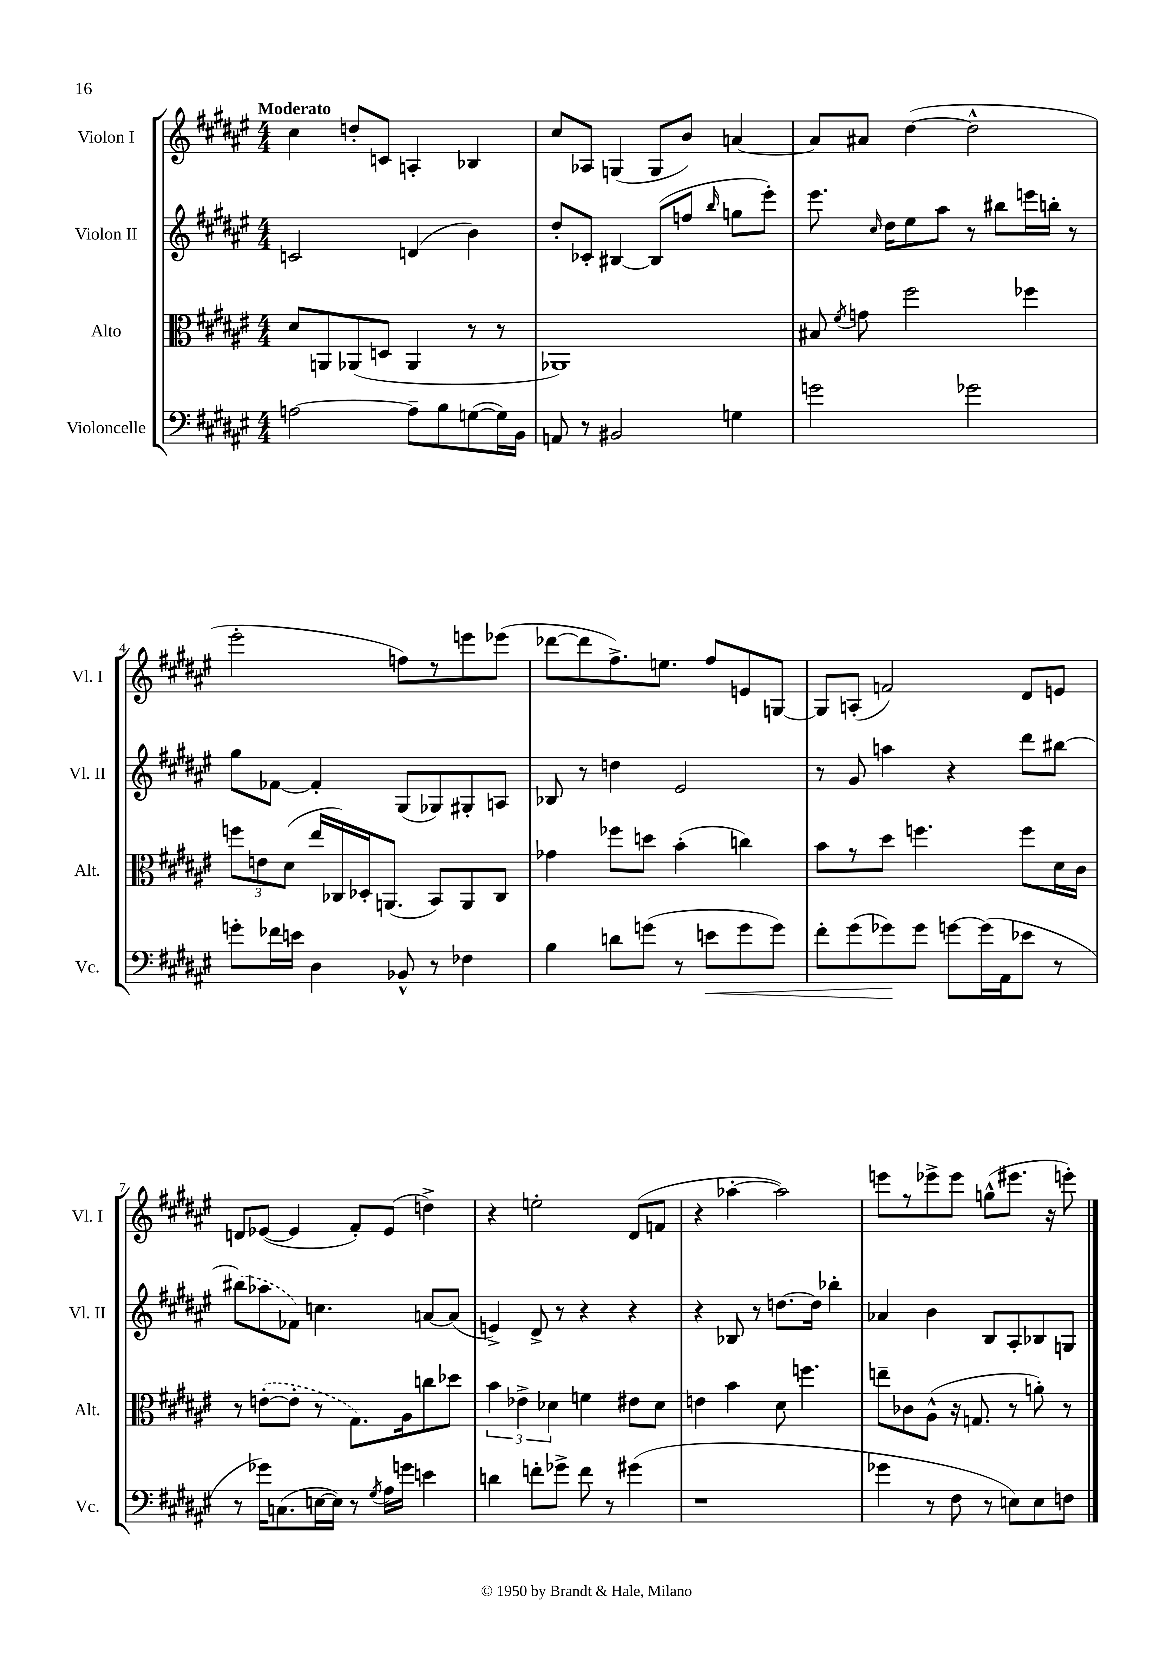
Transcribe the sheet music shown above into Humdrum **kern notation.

**kern	**dynam	**kern	**kern	**kern
*part4	*part4	*part3	*part2	*part1
*staff4	*staff4	*staff3	*staff2	*staff1
*I"Violoncelle	*	*I"Alto	*I"Violon II	*I"Violon I
*I'Vc.	*	*I'Alt.	*I'Vl. II	*I'Vl. I
*clefF4	*	*clefC3	*clefG2	*clefG2
*k[f#c#g#d#a#e#]	*	*k[f#c#g#d#a#e#]	*k[f#c#g#d#a#e#]	*k[f#c#g#d#a#e#]
*M4/4	*	*M4/4	*M4/4	*M4/4
=1	=1	=1	=1	=1
!	!	!	!	!LO:TX:a:B:t=Moderato
[2An\	.	8d#/L	2cn/	4cc#\
.	.	8AAn/	.	.
.	.	(8AA-X/	.	8ddn'/L
.	.	8Dn/J	.	8cn/J
8A~\L]	.	4AA-/	(4dn/	4An'/
8B\	.	.	.	.
([8Gn\	.	8r	4b\)	4B-X/
16G\L])	.	8r	.	.
16BB\JJ	.	.	.	.
=2	=2	=2	=2	=2
8AAn/	.	1AA-X)	8dd#'/L	8cc#/L
8r	.	.	8c-X'/J	8A-X/J
2BB#X/	.	.	[4B#X/	(4Gn/
.	.	.	(8B#/L]	8G/L
.	.	.	8ffn/J	8b/J)
.	.	.	16qqbb/	.
4Gn\	.	.	8ggn\L	[4an/
.	.	.	8eee#'\J)	.
=3	=3	=3	=3	=3
2gn\	.	8B#X/	8.eee#\	8a/L]
.	.	8qf#/	.	.
.	.	8gn\	.	8a#X/J
.	.	.	16qqcc#/	.
.	.	.	16dd#\KL	.
.	.	2ff#\	8ee#\	([4dd#\
.	.	.	8aa#\J	.
2g-X\	.	.	8r	2dd#^^\]
.	.	.	8bb#X\L	.
.	.	4ff-X\	16eeen\L	.
.	.	.	16bbn'\JJ	.
.	.	.	8r	.
!!LO:LB:g=z
=4	=4	=4	=4	=4
8gn'\L	.	12ffn\L	8gg#\L	2eee#'\
.	.	12en\	.	.
16f-X\L	.	.	[8f-X\J	.
.	.	(12d#\J	.	.
16en\JJ	.	.	.	.
4D#\	.	16ee#/LL	4f-'/]	.
.	.	16C-X/)	.	.
.	.	16D-X'/J	.	.
.	.	(8.AAn/J	.	.
8BB-X^^/	.	.	(8G#/L	8ffn\L)
8r	.	8BB/L)	8G-X/)	8r
4F-X\	.	8AA/	8G#X'/	8eeen\
.	.	8C-/J	8An/J	(8eee-X\J
=5	=5	=5	=5	=5
4B\	.	4g-X\	8B-X/	[8ddd-X\L
.	.	.	8r	8ddd-\]
8dn\L	.	8ff-X\L	4ddn\	8.ff#^\)
(8gn\J	.	8ddn\J	.	.
.	.	.	.	8.een\J
8r	.	(4b'\	2e#/	.
!	!LO:HP:b	!	!	!
8en\L	<	.	.	8ff#/L
8g\	.	4ccn\)	.	8en/
8g\J)	.	.	.	[8Gn/J
=6	=6	=6	=6	=6
8f#'\L	.	8b\L	8r	8G/L]
(8g#\	.	8r	8g#/	(8An'/J
8g-X\)	.	8dd#\J	4aan\	2fn/)
8g-\J	[	4.ffn\	.	.
[8gn\L	.	.	4r	.
(16g\L]	.	.	.	.
16AA#\J	.	.	.	.
8e-X\J	.	8ff\L	8ddd#\L	8d#/L
8r	.	16d#\L	[8bb#X\J	8en/J
.	.	16c#\JJ	.	.
!!LO:LB:g=z
=7	=7	=7	=7	=7
8r	.	8r	(8bb#X\L]	8dn/L
16g-X\KL)	.	([8en'\L	8aa-X\	([8e-X/J
(8.Cn\	.	.	.	.
.	.	8e'\J]	8f-X\J)	4e-/]
[16En\L	.	8r	4.ccn\	.
16E\JJ])	.	.	.	.
8r	.	8.G#\L)	.	8f#'/L)
8qG#/	.	.	.	.
16A#\LL	.	.	.	(8e-/J
16gn\JJ	.	16A#\k	.	.
4en\	.	8ccn\	[8an/L	4ddn^\)
.	.	8dd-X\J	(8a/J]	.
=8	=8	=8	=8	=8
4dn\	.	6b\	4en^/)	4r
.	.	6e-X^\	.	.
8fn'\L	.	.	8d#^/	2een'\
.	.	6d-X\	.	.
8g-X^\J	.	.	8r	.
8f\	.	4fn\	4r	.
8r	.	.	.	.
(4g#X\	.	8e#X\L	4r	(8d#/L
.	.	8d-\J	.	8fn/J
=9	=9	=9	=9	=9
1r	.	4en\	4r	4r
.	.	4b\	8B-X/	[4aa-X'\
.	.	.	8r	.
.	.	8d#\	[8.ddn\L	2aa-\])
.	.	4.ffn\	.	.
.	.	.	16dd\Jk]	.
.	.	.	4bb-X'\	.
=10	=10	=10	=10	=10
4g-X\	.	8een~\L	4a-X/	8eeen\L
.	.	8c-X\	.	8r
8r	.	(8A#^^\J	4b\	8eee-X^\
8F#\	.	16r	.	8eee-\J
.	.	8.Gn/	.	.
8r	.	.	8B/L	(8ggn^^\L
8En\L)	.	8r	8A#'/	8.eee#X\J
8E\	.	8an'\)	8B-X/	.
.	.	.	.	16r
8Fn\J	.	8r	8Gn/J	8eeen'\)
==	==	==	==	==
*-	*-	*-	*-	*-
